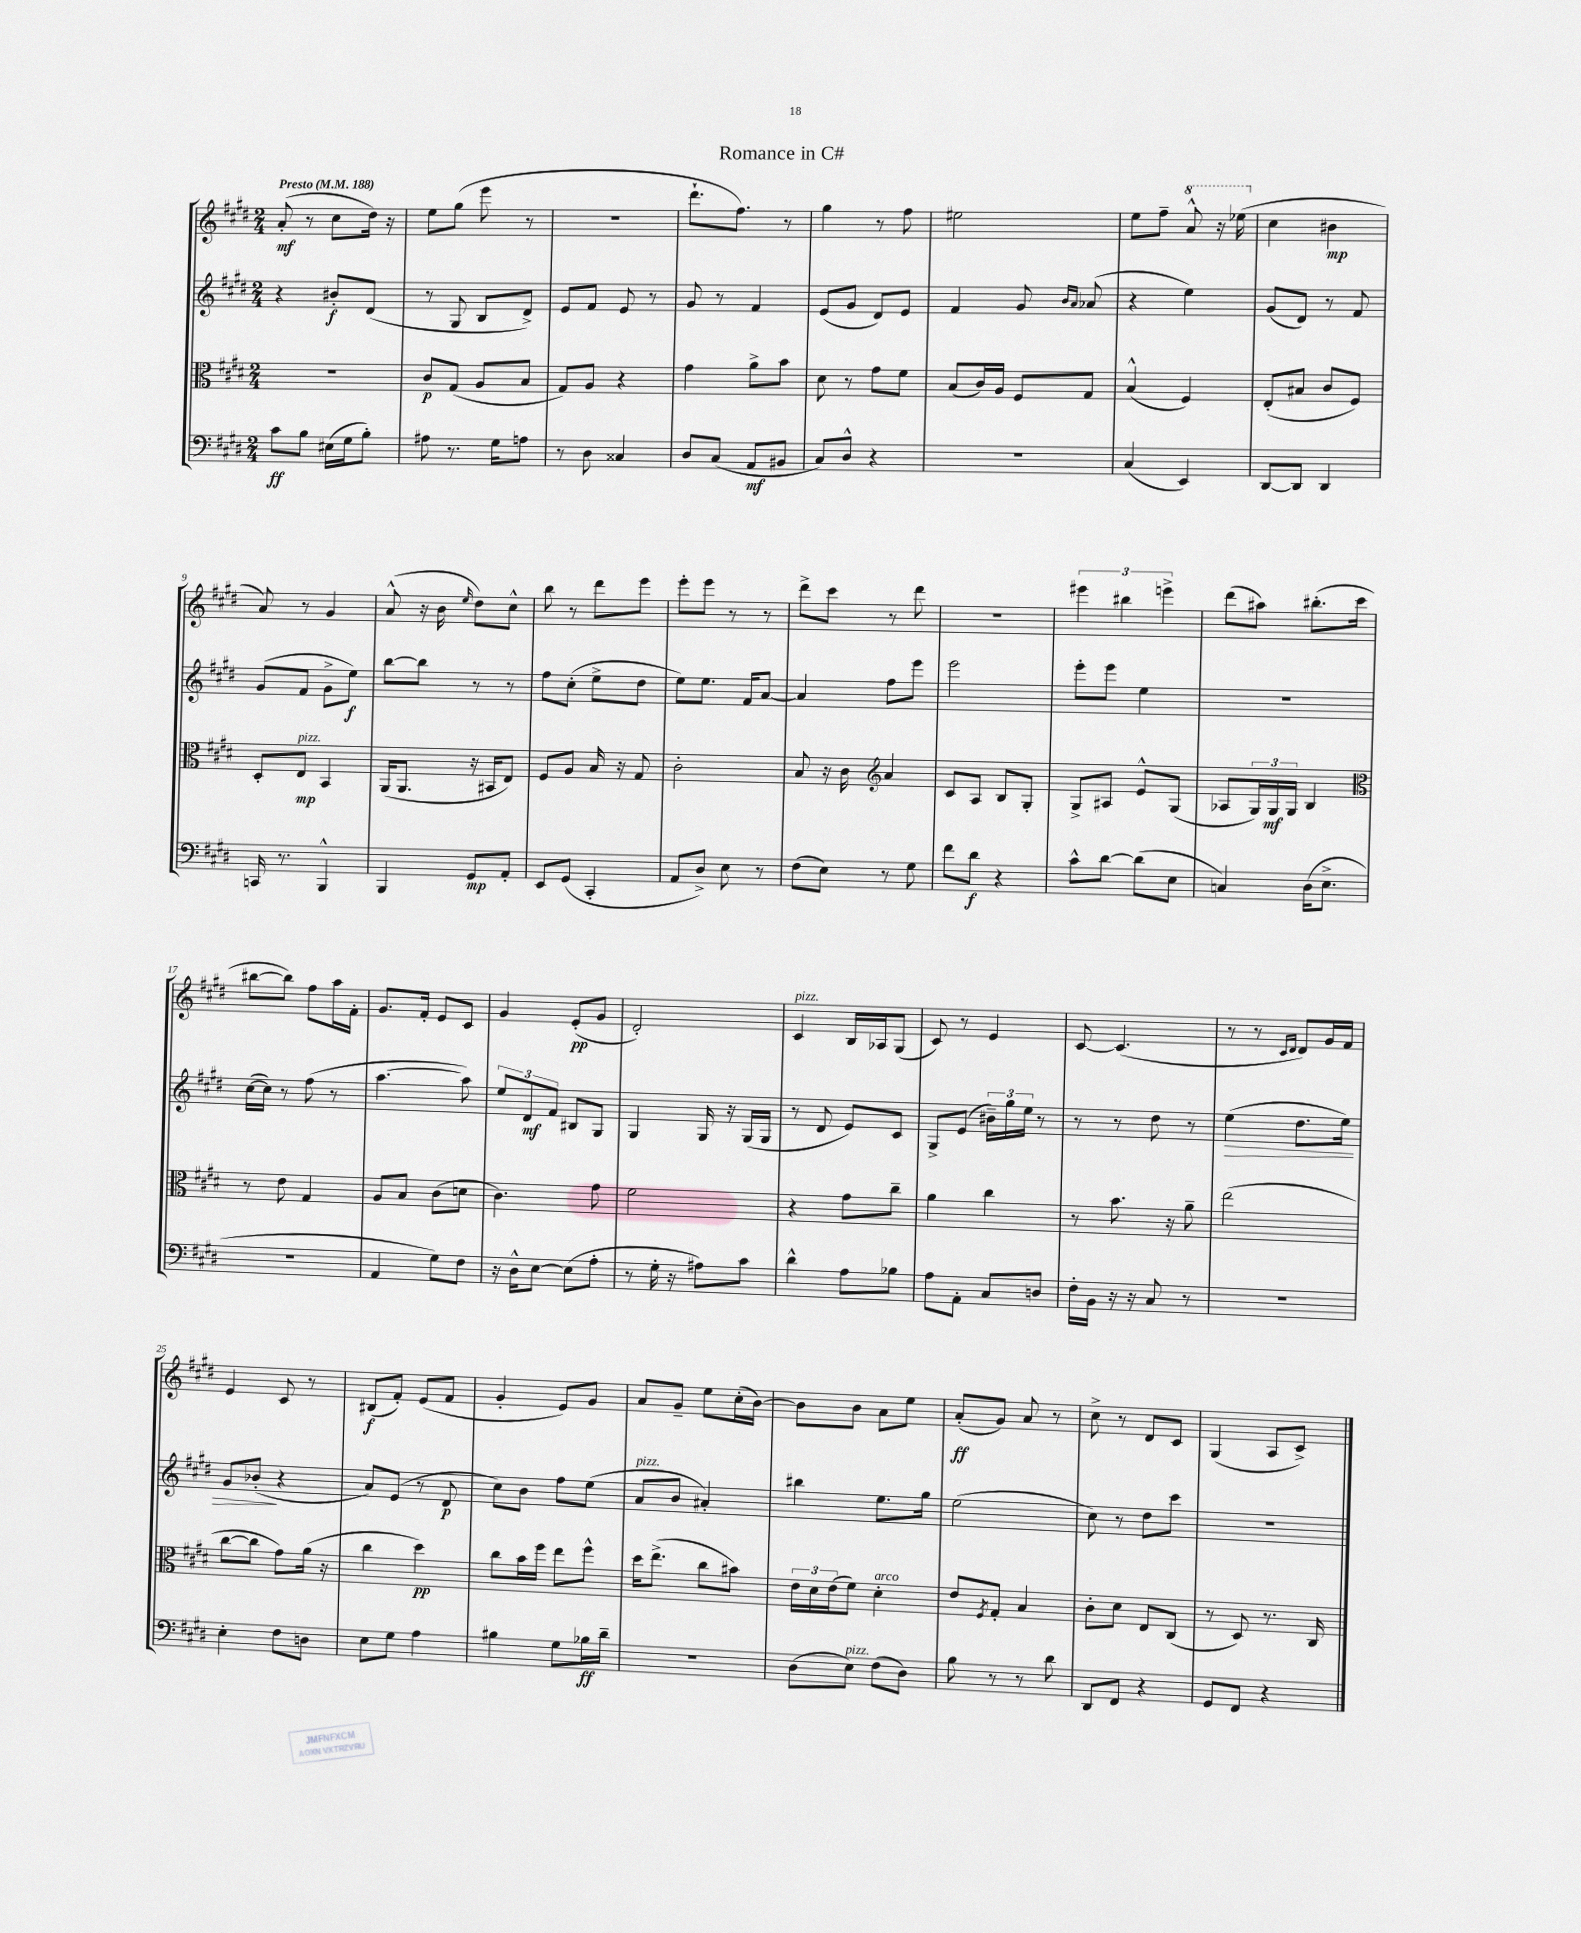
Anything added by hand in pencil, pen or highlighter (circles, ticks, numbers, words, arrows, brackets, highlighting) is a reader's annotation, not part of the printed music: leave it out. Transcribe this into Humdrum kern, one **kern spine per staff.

**kern	**dynam	**kern	**dynam	**kern	**dynam	**kern	**dynam
*part4	*part4	*part3	*part3	*part2	*part2	*part1	*part1
*staff4	*staff4	*staff3	*staff3	*staff2	*staff2	*staff1	*staff1
*clefF4	*	*clefC3	*	*clefG2	*	*clefG2	*
*k[f#c#g#d#]	*	*k[f#c#g#d#]	*	*k[f#c#g#d#]	*	*k[f#c#g#d#]	*
*M2/4	*	*M2/4	*	*M2/4	*	*M2/4	*
*MM188	*	*MM188	*	*MM188	*	*MM188	*
=1	=1	=1	=1	=1	=1	=1	=1
!	!	!	!	!	!	!LO:TX:a:B:t=Presto	!
8c#\L	ff	2r	.	4r	.	(8a'/	mf
8B\J	.	.	.	.	.	8r	.
(16E#X\LL	.	.	.	8b#X'/L	f	8cc#\L	.
16G#\J	.	.	.	.	.	.	.
8B'\J)	.	.	.	(8d#/J	.	16dd#\Jk)	.
.	.	.	.	.	.	16r	.
=2	=2	=2	=2	=2	=2	=2	=2
8A#X\	.	8c#/L	p	8r	.	8ee\L	.
8.r	.	(8G#/J	.	8G#/	.	(8gg#\J	.
.	.	8A/L	.	8B/L	.	8eee\	.
16G#\KL	.	.	.	.	.	.	.
8An\J	.	8B/J	.	8d#^/J)	.	8r	.
=3	=3	=3	=3	=3	=3	=3	=3
8r	.	8G#/L)	.	8e/L	.	2r	.
8D#\	.	8A/J	.	8f#/J	.	.	.
4C##X/	.	4r	.	8e/	.	.	.
.	.	.	.	8r	.	.	.
=4	=4	=4	=4	=4	=4	=4	=4
8D#/L	.	4g#\	.	8g#/	.	8.ddd#`\L	.
(8C#/J	.	.	.	8r	.	.	.
.	.	.	.	.	.	8.ff#\J)	.
8AA/L	mf	8a^\L	.	4f#/	.	.	.
8BB#X/J	.	8b\J	.	.	.	8r	.
=5	=5	=5	=5	=5	=5	=5	=5
8C#/L)	.	8d#\	.	(8e/L	.	4gg#\	.
8D#^^/J	.	8r	.	8g#/J	.	.	.
4r	.	8g#\L	.	8d#/L)	.	8r	.
.	.	8f#\J	.	8e/J	.	8ff#\	.
=6	=6	=6	=6	=6	=6	=6	=6
2r	.	(8B/L	.	4f#/	.	2ee#X\	.
.	.	16c#/L)	.	.	.	.	.
.	.	16A/JJ	.	.	.	.	.
.	.	8F#/L	.	8g#/	.	.	.
.	.	.	.	16qqb/LL	.	.	.
.	.	.	.	16qqa/JJ	.	.	.
.	.	8G#/J	.	(8a-X/	.	.	.
=7	=7	=7	=7	=7	=7	=7	=7
(4C#/	.	(4B^^/	.	4r	.	8ee\L	.
.	.	.	.	.	.	8ff#~\J	.
*	*	*	*	*	*	*8va	*
4EE/)	.	4F#/)	.	4ee\)	.	8aa^^/	.
.	.	.	.	.	.	16r	.
.	.	.	.	.	.	(16eee-X\	.
=8	=8	=8	=8	=8	=8	=8	=8
*	*	*	*	*	*	*X8va	*
[8DD#/L	.	(8E'/L	.	(8g#/L	.	4cc#\	.
8DD#/J]	.	8B#X/J	.	8d#/J)	.	.	.
4DD#/	.	8c#/L	.	8r	.	4b#X\	mp
.	.	8F#/J)	.	8f#/	.	.	.
!!LO:LB:g=z
=9	=9	=9	=9	=9	=9	=9	=9
16CCn/	.	8D#'/L	.	(8g#/L	.	8a/)	.
8.r	.	.	.	.	.	.	.
!	!	!LO:TX:a:i:t=pizz.	!	!	!	!	!
.	.	8E/J	mp	8f#/J	.	8r	.
4BBB^^/	.	4BB/	.	8g#^\L	.	4g#/	.
.	.	.	.	8ee\J)	f	.	.
=10	=10	=10	=10	=10	=10	=10	=10
4BBB/	.	(16AA/KL	.	[8bb\L	.	(8a^^/	.
.	.	8.AA/J	.	.	.	.	.
.	.	.	.	8bb\J]	.	16r	.
.	.	.	.	.	.	16b\	.
.	.	.	.	.	.	16qqee/	.
8GG#/L	mp	16r	.	8r	.	8dd#\L)	.
.	.	16BB#X/KL	.	.	.	.	.
8AA'/J	.	8E/J)	.	8r	.	8cc#^^\J	.
=11	=11	=11	=11	=11	=11	=11	=11
8EE/L	.	8F#/L	.	8ff#\L	.	8bb\	.
(8GG#/J	.	8A/J	.	(8cc#'\J	.	8r	.
4CC#'/	.	16B/	.	8ee^\L	.	8ddd#\L	.
.	.	16r	.	.	.	.	.
.	.	8G#/	.	8dd#\J	.	8eee\J	.
=12	=12	=12	=12	=12	=12	=12	=12
8AA/L	.	2c#'\	.	8ee\L)	.	8eee'\L	.
8D#^/J)	.	.	.	8.ee\J	.	8eee\J	.
8E\	.	.	.	.	.	8r	.
.	.	.	.	16f#/KL	.	.	.
8r	.	.	.	[8a/J	.	8r	.
=13	=13	=13	=13	=13	=13	=13	=13
(8F#\L	.	8B/	.	4a/]	.	8ddd#^\L	.
8E\J)	.	16r	.	.	.	8ccc#\J	.
.	.	16c#\	.	.	.	.	.
*	*	*clefG2	*	*	*	*	*
8r	.	4a/	.	8ff#\L	.	8r	.
8G#\	.	.	.	8eee\J	.	8ddd#\	.
=14	=14	=14	=14	=14	=14	=14	=14
8f#\L	.	8c#/L	.	2eee\	.	2r	.
8d#\J	f	8A/J	.	.	.	.	.
4r	.	8B/L	.	.	.	.	.
.	.	8G#'/J	.	.	.	.	.
=15	=15	=15	=15	=15	=15	=15	=15
8c#^^\L	.	8G#^/L	.	8eee'\L	.	6eee#X\	.
[8d#\J	.	8A#X/J	.	8eee\J	.	.	.
.	.	.	.	.	.	6bb#X\	.
(8d#\L]	.	8e^^/L	.	4ee\	.	.	.
.	.	.	.	.	.	6eeen^\	.
8E\J	.	(8G#/J	.	.	.	.	.
=16	=16	=16	=16	=16	=16	=16	=16
4Cn/)	.	8A-X/L	.	2r	.	(8ddd#\L	.
.	.	24G#/L)	.	.	.	8aa#X\J)	.
.	.	24G#/	mf	.	.	.	.
.	.	24G#/JJ	.	.	.	.	.
(16D#\KL	.	4B/	.	.	.	(8.bb#X'\L	.
8.E^\J	.	.	.	.	.	.	.
.	.	.	.	.	.	16ccc#\Jk	.
!!LO:LB:g=z
=17	=17	=17	=17	=17	=17	=17	=17
*	*	*clefC3	*	*	*	*	*
2r	.	8r	.	([16cc#\LL	.	[8bb#X\L	.
.	.	.	.	16cc#\JJ])	.	.	.
.	.	8e\	.	8r	.	8bb#\J])	.
.	.	4G#/	.	(8ff#\	.	8ff#\L	.
.	.	.	.	8r	.	16aa\L	.
.	.	.	.	.	.	16f#'\JJ	.
=18	=18	=18	=18	=18	=18	=18	=18
4AA/	.	8A/L	.	[4.aa\	.	8.g#/L	.
.	.	8B/J	.	.	.	.	.
.	.	.	.	.	.	16f#'/Jk	.
8G#\L)	.	(8c#\L	.	.	.	8e/L	.
8F#\J	.	8dn\J	.	8aa\])	.	8c#/J	.
=19	=19	=19	=19	=19	=19	=19	=19
16r	.	4.c#\)	.	12ee/L	.	4g#/	.
16D#^^\KL	.	.	.	.	.	.	.
.	.	.	.	12d#/	mf	.	.
[8E\J	.	.	.	.	.	.	.
.	.	.	.	12f#/J	.	.	.
(8E\L]	.	.	.	8B#X/L	.	(8e'/L	pp
8A'\J	.	8g#\	.	8G#/J	.	8g#/J	.
=20	=20	=20	=20	=20	=20	=20	=20
8r	.	2f#\	.	4G#/	.	2d#'/)	.
16G#'\	.	.	.	.	.	.	.
16r	.	.	.	.	.	.	.
8A#X\L)	.	.	.	16G#/	.	.	.
.	.	.	.	16r	.	.	.
8c#\J	.	.	.	(16G#/LL	.	.	.
.	.	.	.	16G#/JJ	.	.	.
=21	=21	=21	=21	=21	=21	=21	=21
!	!	!	!	!	!	!LO:TX:a:i:t=pizz.	!
4d#^^\	.	4r	.	8r	.	4c#/	.
.	.	.	.	8d#/	.	.	.
8A\L	.	8g#\L	.	8e/L)	.	16B/LL	.
.	.	.	.	.	.	16A-X/J	.
8B-X\J	.	8cc#~\J	.	8c#/J	.	(8G#/J	.
=22	=22	=22	=22	=22	=22	=22	=22
8A\L	.	4a\	.	8G#^/L	.	8c#/)	.
8AA'\J	.	.	.	(8e/J	.	8r	.
8C#/L	.	4cc#\	.	24b#X~\LL)	.	4e/	.
.	.	.	.	24gg#\	.	.	.
.	.	.	.	24ee\JJ	.	.	.
8Dn/J	.	.	.	8r	.	.	.
=23	=23	=23	=23	=23	=23	=23	=23
16F#'\LL	.	8r	.	8r	.	[8c#/	.
16BB\JJ	.	.	.	.	.	.	.
16r	.	8.b\	.	8r	.	(4.c#/]	.
16r	.	.	.	.	.	.	.
8C#/	.	.	.	8dd#\	.	.	.
.	.	16r	.	.	.	.	.
8r	.	8a~\	.	8r	.	.	.
=24	=24	=24	=24	=24	=24	=24	=24
!	!	!	!	!	!LO:HP:b	!	!
2r	.	(2ee\	.	(4ee\	>	8r	.
.	.	.	.	.	.	8r	.
.	.	.	.	.	.	16qqc#/LL	.
.	.	.	.	.	.	16qqd#/JJ	.
.	.	.	.	8.dd#\L	.	8d#/L)	.
.	.	.	.	.	.	16g#/L	.
.	.	.	.	16ee\Jk)	.	16f#/JJ	.
!!LO:LB:g=z
=25	=25	=25	=25	=25	=25	=25	=25
4E'\	.	[8cc#\L	.	8g#/L	.	4e/	.
.	.	8cc#\J]	.	(8b-X'/J	.	.	.
8F#\L	.	8g#\L)	.	4r	]	8c#/	.
8Dn\J	.	(16a\Jk	.	.	.	8r	.
.	.	16r	.	.	.	.	.
=26	=26	=26	=26	=26	=26	=26	=26
8E\L	.	4cc#\	.	8a/L)	.	(8B#X/L	f
8G#\J	.	.	.	(8e/J	.	8f#'/J)	.
4A\	.	4dd#\)	pp	8r	.	(8e/L	.
.	.	.	.	8d#/	p	8f#/J	.
=27	=27	=27	=27	=27	=27	=27	=27
4B#X\	.	8cc#\L	.	8cc#\L)	.	4g#'/	.
.	.	16b\L	.	8b\J	.	.	.
.	.	16ff#\JJ	.	.	.	.	.
8G#\L	.	8ee\L	.	8ff#\L	.	8e/L)	.
16B-X\L	ff	8ff#^^\J	.	(8ee\J	.	8g#/J	.
16d#~\JJ	.	.	.	.	.	.	.
=28	=28	=28	=28	=28	=28	=28	=28
!	!	!	!	!LO:TX:a:i:t=pizz.	!	!	!
2r	.	16dd#\KL	.	8a/L	.	8a/L	.
.	.	(8.ee^\J	.	.	.	.	.
.	.	.	.	8b/J	.	8g#~/J	.
.	.	8cc#\L	.	4a#X'/)	.	8ee\L	.
.	.	8b#X\J)	.	.	.	(16cc#'\L	.
.	.	.	.	.	.	[16b\JJ)	.
=29	=29	=29	=29	=29	=29	=29	=29
(8D#\L	.	24e\LL	.	4bb#X\	.	8b\L]	.
.	.	24d#\	.	.	.	.	.
.	.	(24e\J	.	.	.	.	.
!LO:TX:a:i:t=pizz.	!	!	!	!	!	!	!
8E\J)	.	8f#\J)	.	.	.	8b\J	.
!	!	!LO:TX:a:i:t=arco	!	!	!	!	!
(8F#\L	.	4d#'\	.	8.ee\L	.	8a\L	.
8D#\J)	.	.	.	.	.	8ee\J	.
.	.	.	.	16gg#\Jk	.	.	.
=30	=30	=30	=30	=30	=30	=30	=30
8B\	.	8e/L	.	(2ee\	.	(8a'/L	ff
.	.	8qF#/	.	.	.	.	.
8r	.	8G#'/J	.	.	.	8g#/J)	.
8r	.	4B/	.	.	.	8a/	.
8d#\	.	.	.	.	.	8r	.
=31	=31	=31	=31	=31	=31	=31	=31
8DD#/L	.	8c#'\L	.	8cc#\)	.	8cc#^\	.
8FF#/J	.	8d#\J	.	8r	.	8r	.
4r	.	8E/L	.	8dd#\L	.	8d#/L	.
.	.	(8C#/J	.	8ccc#\J	.	8c#/J	.
=32	=32	=32	=32	=32	=32	=32	=32
8GG#/L	.	8r	.	2r	.	(4G#/	.
8FF#/J	.	8D#/)	.	.	.	.	.
4r	.	8.r	.	.	.	8A/L	.
.	.	.	.	.	.	8c#^/J)	.
.	.	16C#/	.	.	.	.	.
==	==	==	==	==	==	==	==
*-	*-	*-	*-	*-	*-	*-	*-
